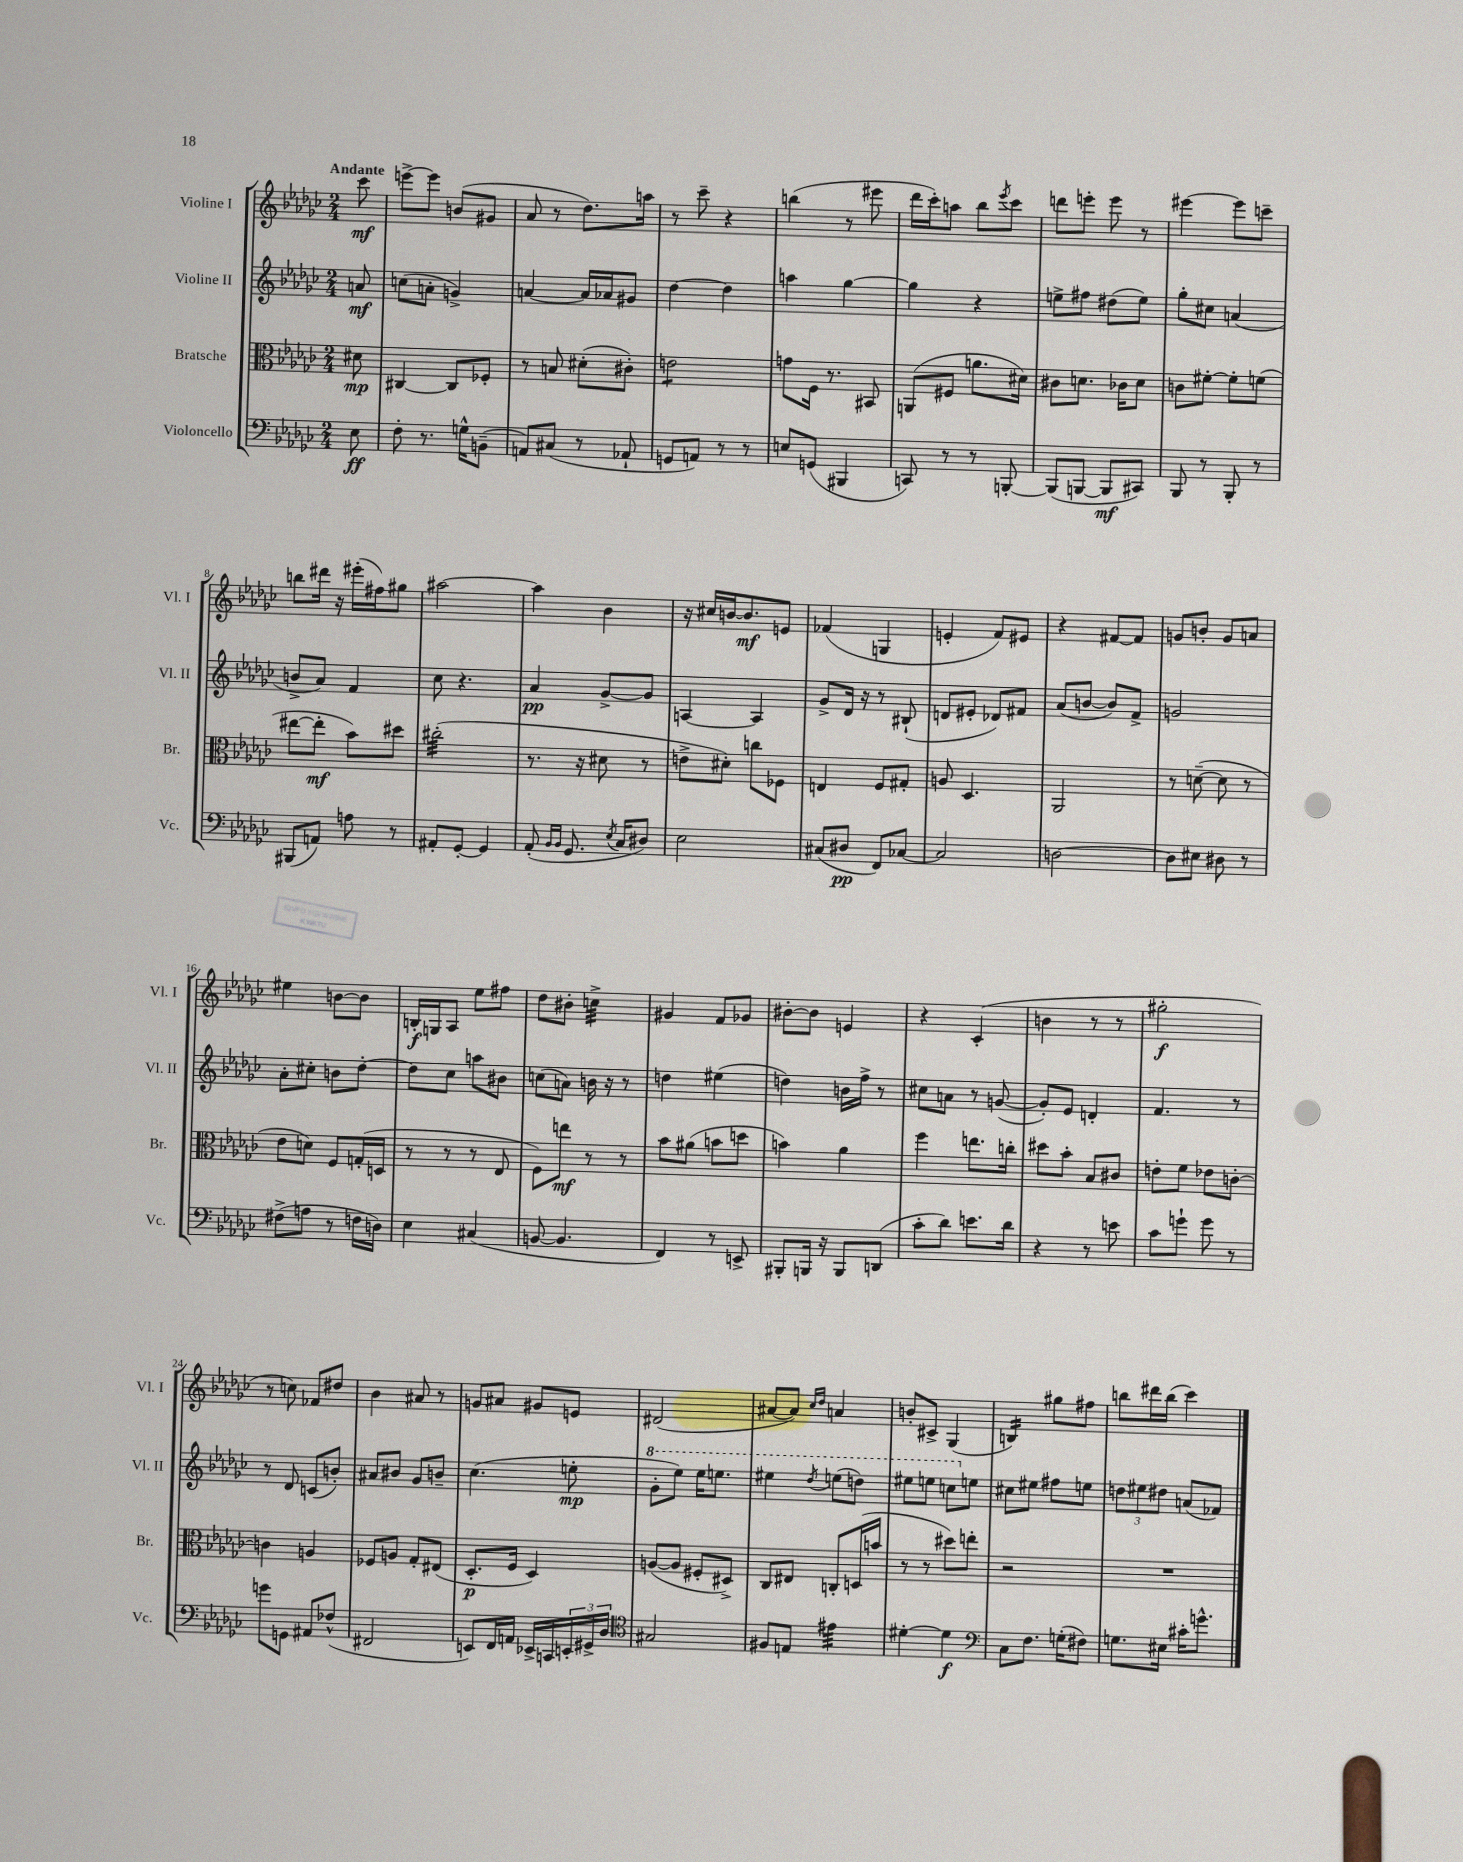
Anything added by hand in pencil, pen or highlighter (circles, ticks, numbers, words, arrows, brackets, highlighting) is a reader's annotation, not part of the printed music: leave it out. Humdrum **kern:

**kern	**kern	**kern	**kern
*staff4	*staff3	*staff2	*staff1
*clefF4	*clefC3	*clefG2	*clefG2
*k[b-e-a-d-g-c-]	*k[b-e-a-d-g-c-]	*k[b-e-a-d-g-c-]	*k[b-e-a-d-g-c-]
*M2/4	*M2/4	*M2/4	*M2/4
8E-	8d#	8a	8ccc-
=	=	=	=
8F'	[4C#	(8cc	[8eee^
8.r	.	8a'	8eee]
.	8C#]	4g^)	(8b
16G^^	.	.	.
(8BB~	8F-'	.	8g#
=	=	=	=
8AA)	8r	[4a	8a-
(8C#	8B	.	8r
8r	(8d#'	16a]	8.dd-)
.	.	16a-	.
8AA-`	8c#')	8g#	.
.	.	.	16aa
=	=	=	=
8GG	2e	[4dd-	8r
8AA)	.	.	8ccc-~
8r	.	4dd-]	4r
8r	.	.	.
=	=	=	=
8E	8g	4aa	(4bb
(8GG	16F	.	.
.	8.r	.	.
4BBB#	.	[4gg-	8r
.	8BB#	.	8eee#
=	=	=	=
8CC)	(8AA	4gg-]	16ddd-
.	.	.	16ccc-')
8r	8F#	.	8aa
8r	8.a	4r	8bb-
.	.	.	8qeee-
[8BBB'	.	.	8ccc-
.	16d#)	.	.
=	=	=	=
(8BBB]	8c#	8ee^	8ddd
[8BBB	8.d	8ff#	8eee'
8BBB]	.	(8dd#	8eee
.	16c-	.	.
8CC#)	8d	8ee)	8r
=	=	=	=
8BBB-	8c	8gg-'	[4eee#
8r	[8f#'	8cc#	.
8BBB-'	8f#']	(4a	8eee#]
8r	(8f	.	8ccc~
=	=	=	=
(8BBB#	[8ee#	8b^	8bb
8AA)	8ee#']	8a-)	16ddd#
.	.	.	16r
8A	8b-)	4f	(16eee#'
.	.	.	16ff#)
8r	8dd#	.	8gg#
=	=	=	=
8AA#'	(2cc#'	8cc-	[2aa#
[8GG-'	.	4.r	.
4GG-]	.	.	.
=	=	=	=
(8AA-'	8.r	4a-	4aa#]
16qqBB-	.	.	.
16qqBB-	.	.	.
8.GG-	.	.	.
.	16r	.	.
.	8d#	[8g-^	4b-
8qE-	.	.	.
16C-	.	.	.
8D#)	8r	8g-]	.
=	=	=	=
2E-	8e^	[4A	16r
.	.	.	16cc#
.	8d#')	.	[16b
.	.	.	8.b]
.	8cc	4A]	.
.	8F-	.	8e
=	=	=	=
(8C#	4E	8g-^	(4f-
8D#	.	16d-	.
.	.	16r	.
8FF)	8F	8r	4G
[8C-	8G#'	(8B#`	.
=	=	=	=
2C-]	8A	8d	4e'
.	4.D-	8e#'	.
.	.	8d-)	8f)
.	.	8f#	8e#
=	=	=	=
[2D	2AA-	(8a-	4r
.	.	[8b	.
.	.	8b])	[8f#
.	.	8f^	8f#]
=	=	=	=
8D]	8r	2g	8g
8E#	([8d~	.	8b'
8D#	8d]	.	8g
8r	8r	.	8a
=	=	=	=
(8F#^	8e-	8a-'	4ee#
8A	8d)	8cc#'	.
8r	8F	8b	[8b
16F	(16G'	[8dd-'	8b]
16D)	16D	.	.
=	=	=	=
4E-	8r	8dd-]	16B'
.	.	.	16G
.	8r	8cc-	8A-
(4C#	8r	8aa	8ee-
.	8E-	8b#	8ff#
=	=	=	=
[8BB	8F)	(8cc	8dd-
4.BB]	8ee	8a)	8b#'
.	8r	16b	4cc^
.	.	16r	.
.	8r	8r	.
=	=	=	=
4FF)	8b-	4dd	4g#
.	(8a#	.	.
8r	8b	(4ee#	8f
8EE^	8dd	.	8g-
=	=	=	=
8BBB#'	4b)	4dd)	[8b#'
16BBB	.	.	8b#]
16r	.	.	.
8BBB	4a-	16b	4e
.	.	16ff^	.
(8DD	.	8r	.
=	=	=	=
8c-'	4ff	8cc#	4r
8d-)	.	8a	.
8.e	8.ee	8r	(4c-'
.	.	([8g	.
16d-	16cc'	.	.
=	=	=	=
4r	8dd#	8g'])	4b
.	8b-'	8e-	.
8r	8B-	4d'	8r
8e	8c#	.	8r
=	=	=	=
8c-	8e'	4.f	2gg#'
8g`	8f	.	.
8g	8e-	.	.
8r	[8c'	8r	.
=	=	=	=
8g	4c]	8r	8r
8GG	.	8d-	8cc)
8AA#	4A	(8c	8f-
(8F-^^	.	8b')	8dd#
=	=	=	=
2FF#	8F-	8a#	4b-
.	8A	8b#	.
.	8G-'	8g-	8a#
.	(8E#	8b~	8r
=	=	=	=
8EE)	8.D-'	(4.cc-	8g
16FF	.	.	8a#
16AA	16F	.	.
16EE-^	4D-)	.	8g#
16CC	.	.	.
24EE'	.	8ee'	8e
24GG#^	.	.	.
24D-	.	.	.
=	=	=	=
*clefC4	*	*	*
2G#	([8A	8gg-'	(2d#
.	8A]	8eee-)	.
.	8F#'	16eee-	.
.	.	8.eee	.
.	8D#^)	.	.
=	=	=	=
8F#	8C-	4eee#	[8a#
8E	8E#	.	8a#])
.	.	.	16qqcc-
.	.	8qddd-	16qqdd-
4e#	8C'	(8eee	4a
.	(16D	8ddd)	.
.	16b	.	.
=	=	=	=
[4d#'	8r	8eee#	8b'
.	8r	8eee	8c#^
4d#]	8dd#)	8ccc	(4G-
.	8ee'	8ee	.
=	=	=	=
*clefF4	*	*	*
8C-	2r	8cc#	4B)
8.F	.	8ee#	.
.	.	8ff#	8gg#
(16G'	.	.	.
8F#)	.	8ee	8ff#
=	=	=	=
8.G	2r	12dd	8bb
.	.	12ee#	.
.	.	.	16ddd#
.	.	12dd#	.
16E#	.	.	(16bb
16c#'	.	(8a	4ccc-)
8.g^^	.	.	.
.	.	8f-)	.
==	==	==	==
*-	*-	*-	*-
